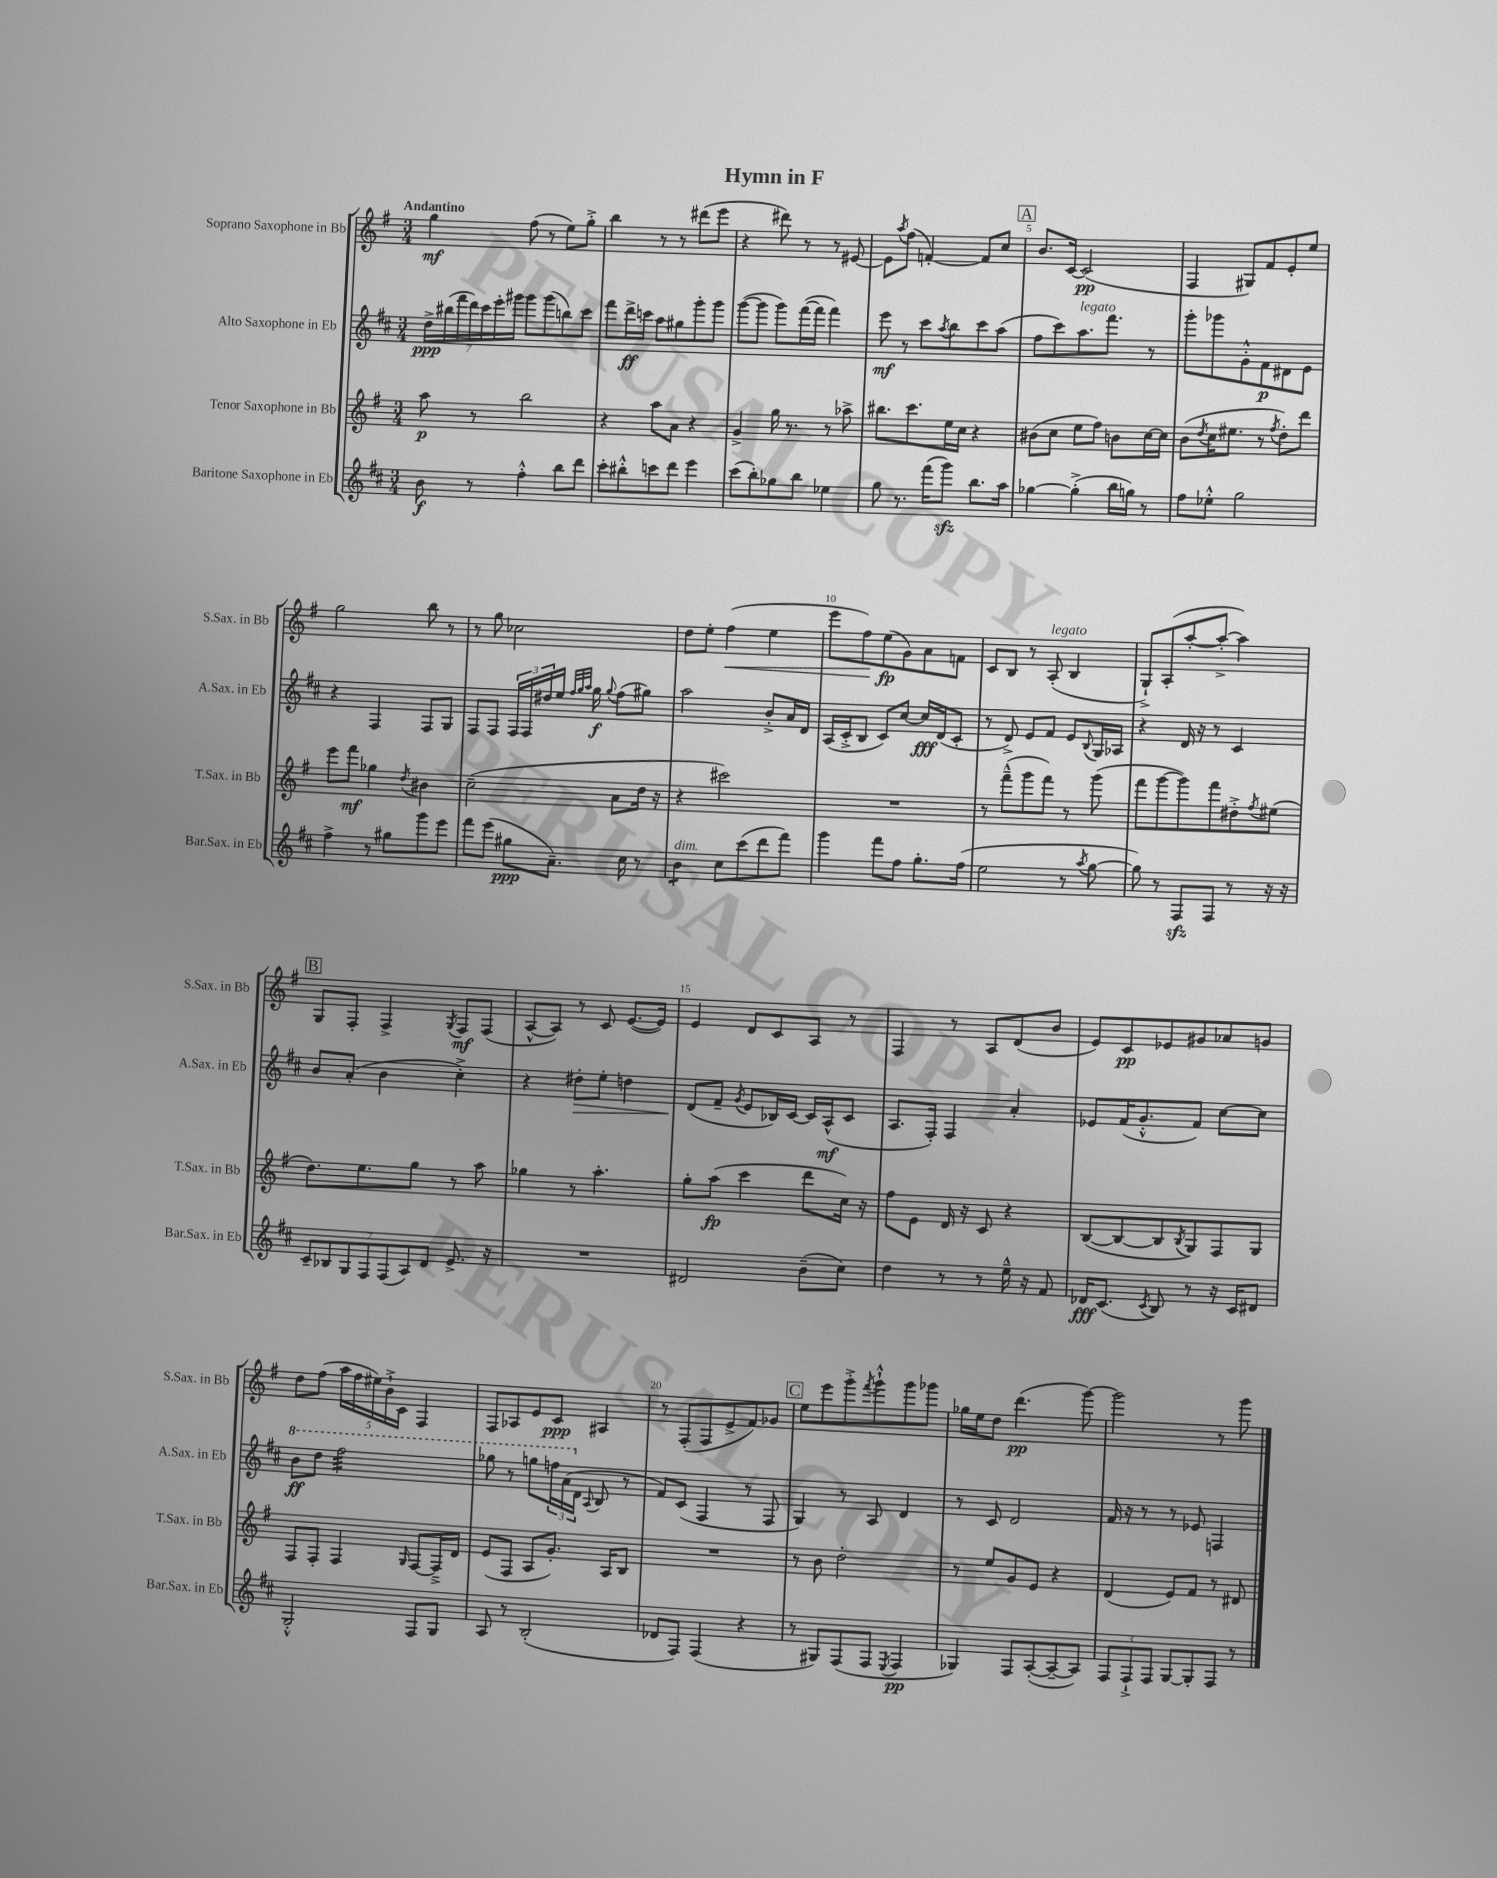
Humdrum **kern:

**kern	**kern	**kern	**kern
*staff4	*staff3	*staff2	*staff1
*clefG2	*clefG2	*clefG2	*clefG2
*k[f#c#]	*k[f#]	*k[f#c#]	*k[f#]
*M3/4	*M3/4	*M3/4	*M3/4
8b\	8aa\	28dd^\LL	4gg\
.	.	(28bb#\	.
.	.	28fff#\	.
.	.	28ddd\)	.
8r	8r	.	.
.	.	28ccc#\	.
.	.	28eee'\	.
.	.	28ggg#\JJ	.
4ff#'^^\	2bb\	8ggg#\L	(8ff#\
.	.	(8ggg#\	8r
8bb\L	.	8bb\)	8ee\L)
8ddd\J	.	8ccc#\J	8gg'^\J
=	=	=	=
8ccc#'\L	4r	8fff#\L	4bb\
8bb#'^^\	.	16ddd^\L	.
.	.	16ccc\JJ	.
8ccc\	8aa\L	8aa\L	8r
8ddd\J	8a\J	8gg#\	8r
4eee\	4r	8ggg'\	(8ddd#\L
.	.	8ggg\J	8eee\J
=	=	=	=
(8ccc#\L	4g^/	([8ggg\L	4r
8bb'\)	.	8ggg\]J	.
8gg-\	16gg\	8ggg\L)	8ddd#\)
.	8.r	.	.
8bb\J	.	([16fff#\L	8r
.	.	16fff#\]JJ	.
4ee-\	8r	4fff#\)	8r
.	8aa-^\	.	[8e#/
=	=	=	=
8gg\	8.bb#\L	8eee\	8e#\]L
.	.	.	8qaa/
8.r	.	8r	(8ff#\J
.	8.ccc\	.	.
.	.	8ccc#\L	[4f'/)
(16fff#\LK	.	.	.
.	.	8qaa/	.
8ggg\J)	16ee\L	8bb\	.
.	16cc\JJ	.	.
8.bb\L	4r	8ccc#\	8f/]L
.	.	(8aa\J	8cc/J
16aa\Jk	.	.	.
=	=	=	=
[4gg-\	(8b#\L	8ff#\L	8.b/L
.	8cc\J	8ccc#\)	.
.	.	.	[16c/Jk
(4gg-'^\]	8ee\L	8.aa\	(2c/]
.	8ff#\J)	.	.
.	.	8.fff#\J	.
16bb\LL	8b\L	.	.
16gg\JJ)	.	.	.
8r	[16cc\L	8r	.
.	16cc\]JJ	.	.
=	=	=	=
8ff#\L	(8b\L	8ggg'\L	4F#/
.	8qdd/	.	.
8ee-'^^\J	16cc\K	8ggg-\	.
.	8.ee#\J	.	.
2gg\	.	8g'^^\	8G#/L)
.	8r	8f#\	8f#/
.	8qff#/	.	.
.	8dd'\L)	8d#\	8e'/
.	8ddd\J	8e\J	8ee/J
=	=	=	=
4ff#^\	8eee\L	4r	2gg\
.	8fff#\J	.	.
8r	4gg-\	4F#/	.
8gg#\L	.	.	.
.	8qdd/	.	.
8ggg\	4b#\	8F#/L	8bb\
8eee\J	.	8G/J	8r
=	=	=	=
8fff#\L	(2cc~\	8F#/L	8r
(8eee\J	.	8F#/J	8gg\
8gg#\L	.	24F#/LL	2cc-\
.	.	24F#/	.
.	.	24dd#/	.
8.a~\J)	.	16ee/JJ	.
.	.	32qqff#/LLL	.
.	.	32qqgg/	.
.	.	32qqaa/JJJ	.
.	.	16gg\	.
.	.	8qqgg/	.
.	8a\L	(8ff#\L	.
16cc#\	.	.	.
8r	16dd\Jk	8gg#\J)	.
.	16r	.	.
=	=	=	=
4b\	4r	2aa\	8dd\L
.	.	.	8ee'\J
8cc#\L	2ccc#\)	.	(4ff#\
(8ccc#\	.	.	.
8ddd\	.	8b'^/L	4ee\
8fff#\J)	.	16a/L	.
.	.	16d/JJ	.
=	=	=	=
4ggg\	2.r	(16A/LL	8eee\L
.	.	16c#'^/J	.
.	.	8B/J	8ff#\)
8fff#\L	.	8c#/L)	(8ee\
8ff#\J	.	[8cc#/J	8g\)
8.gg'\L	.	16cc#/]LL	8a\
.	.	(16d/J	.
.	.	8c#'/J	8f\J
(16ff#\Jk	.	.	.
=	=	=	=
2ee\	8r	8r	8c/L
.	(8fff#~^^\L	8d^/)	8B/J
.	8ggg\	8e/L	8r
.	8fff#\J)	8f#/J	(8A'/
8r	8r	8e/L	4B/
8qaa/	.	8qqB/	.
[8gg\	(8ggg\	16G/L	.
.	.	16A-/JJ	.
=	=	=	=
8gg\])	8fff#\L	4r	8G`^/L)
8r	[8ggg\	.	(8A'/
8F#/L	8ggg\])	16d/	[8aa'/
.	.	16r	.
8F#/J	8fff#\	8r	8aa'^/_J
8r	8dd#'^\	4c#/	4aa\])
.	8qff#/	.	.
16r	(8ee#\J	.	.
16r	.	.	.
=	=	=	=
14c#~/L	8.dd\L)	8b/L	8G/L
14B-/	.	.	.
.	.	(8a'/J	8F#'/J
14G/	.	.	.
.	8.ee\	.	.
14F#/	.	.	.
.	.	4b\	4F#^/
(14F#/	.	.	.
14A/)	.	.	.
.	8gg\J	.	.
14d/J	.	.	.
.	.	.	8qG/
8.e^/	8r	4cc#'^\)	8F#/L
.	8aa\	.	(8F#/J
16r	.	.	.
=	=	=	=
2.r	4gg-\	4r	[8A^^/L
.	.	.	8A/]J)
.	8r	8dd#'\L	8r
.	4.aa'\	8ee'\J	8c/
.	.	4dd\	([8.e/L
.	.	.	16e/]Jk)
=	=	=	=
2d#/	8gg'\L	(8d/L	4e/
.	(8aa\J	8f#~/J	.
.	.	8qg/	.
.	4ccc\	8e/L	8d/L
.	.	16B-/L)	8c/
.	.	[16c#/JJ	.
(8b~\L	8ddd\L	16c#/]LL	8A/J
.	.	(16A^^/J	.
8cc#\J)	16cc\Jk)	8c#/J	8r
.	16r	.	.
=	=	=	=
4dd\	8ff#\L	8.A/L	4F#/
.	8e\J	.	.
.	.	16F#'/Jk)	.
8r	16d/	4F#/	8r
.	16r	.	.
8r	8c/	.	8A/L
16ee~^^\	4r	4a'/	(8d/
16r	.	.	.
8f#/	.	.	8b/J
=	=	=	=
16d-/LK	([8B/L	8e-/L	8e/L)
(8.c#/J	.	.	.
.	8B/_	(16f#/K	8c/
.	.	8.g'^^/	.
8qc#/	.	.	.
8B/)	8B/]	.	8e-/
.	8qB/	.	.
8r	8G/)	8f#/J)	8g#/
16r	8F#/	[8cc#\L	8a-/
16c#/LK	.	.	.
8d#/J	8G/J	8cc#\]J	8g/J
=	=	=	=
2G'^^/	8F#/L	8bb\L	8dd\L
.	8F#'/J	8ddd\J	(8ff#\J
.	4F#/	2fff#\	20aa\LL
.	.	.	20ff#\
.	.	.	20ee#\)
.	.	.	20b`^\
.	.	.	20c\JJ
.	16qqG/	.	.
8F#/L	[8F#/L	.	4F#/
8G/J	16F#~^/]L	.	.
.	16d/JJ	.	.
=	=	=	=
8A/	(8e/L	8ggg-\	8F#/L
8r	8F#/J	8r	8A-/
(2B'/	8A/L	8ggg\L	8e/
.	8.g'/J)	24fff\L	8c/J
.	.	(24aa\	.
.	.	24d\JJ	.
.	.	8qqA/	.
.	.	8B/	4A#/
.	16A/LK	.	.
.	8B/J	8r	.
=	=	=	=
8d-/L	2.r	8f#/L)	8r
8F#/J)	.	(8c#/J	(8F#'/L
(4F#/	.	4F#/	8F#/
.	.	.	8e^/
4r	.	8r	8f#/)
.	.	8F#/	8g-/J
=	=	=	=
8r	8r	4G/)	8ee\L
8G#/L)	8b\	.	8eee\
(8F#/	2dd'\	8r	8ggg'^\
.	.	.	8qfff#/
8F#/J	.	8A/	8ggg`^^\
8qE/	.	.	.
4F#/	.	4d/	8ggg\
.	.	.	8ggg-\J
=	=	=	=
4G-/)	8r	8r	16gg-\LL
.	.	.	16ee\J
.	8ee/L	8c#/	8dd\J
8F#/L	8g/	2d/	(4.ddd\
([8A'/	8e/J	.	.
8A~/_	4r	.	.
8A/]J)	.	.	[8ggg\)
=	=	=	=
12F#/L	(4d/	16f#/	2ggg\]
.	.	16r	.
12F#`^/	.	.	.
.	.	8r	.
12F#/J	.	.	.
[8G/L	8e/L)	8r	.
8G'/]	8f#/J	8e-/	.
8F#/J	8r	4F/	8r
8r	8d#/	.	8ggg\
==	==	==	==
*-	*-	*-	*-
